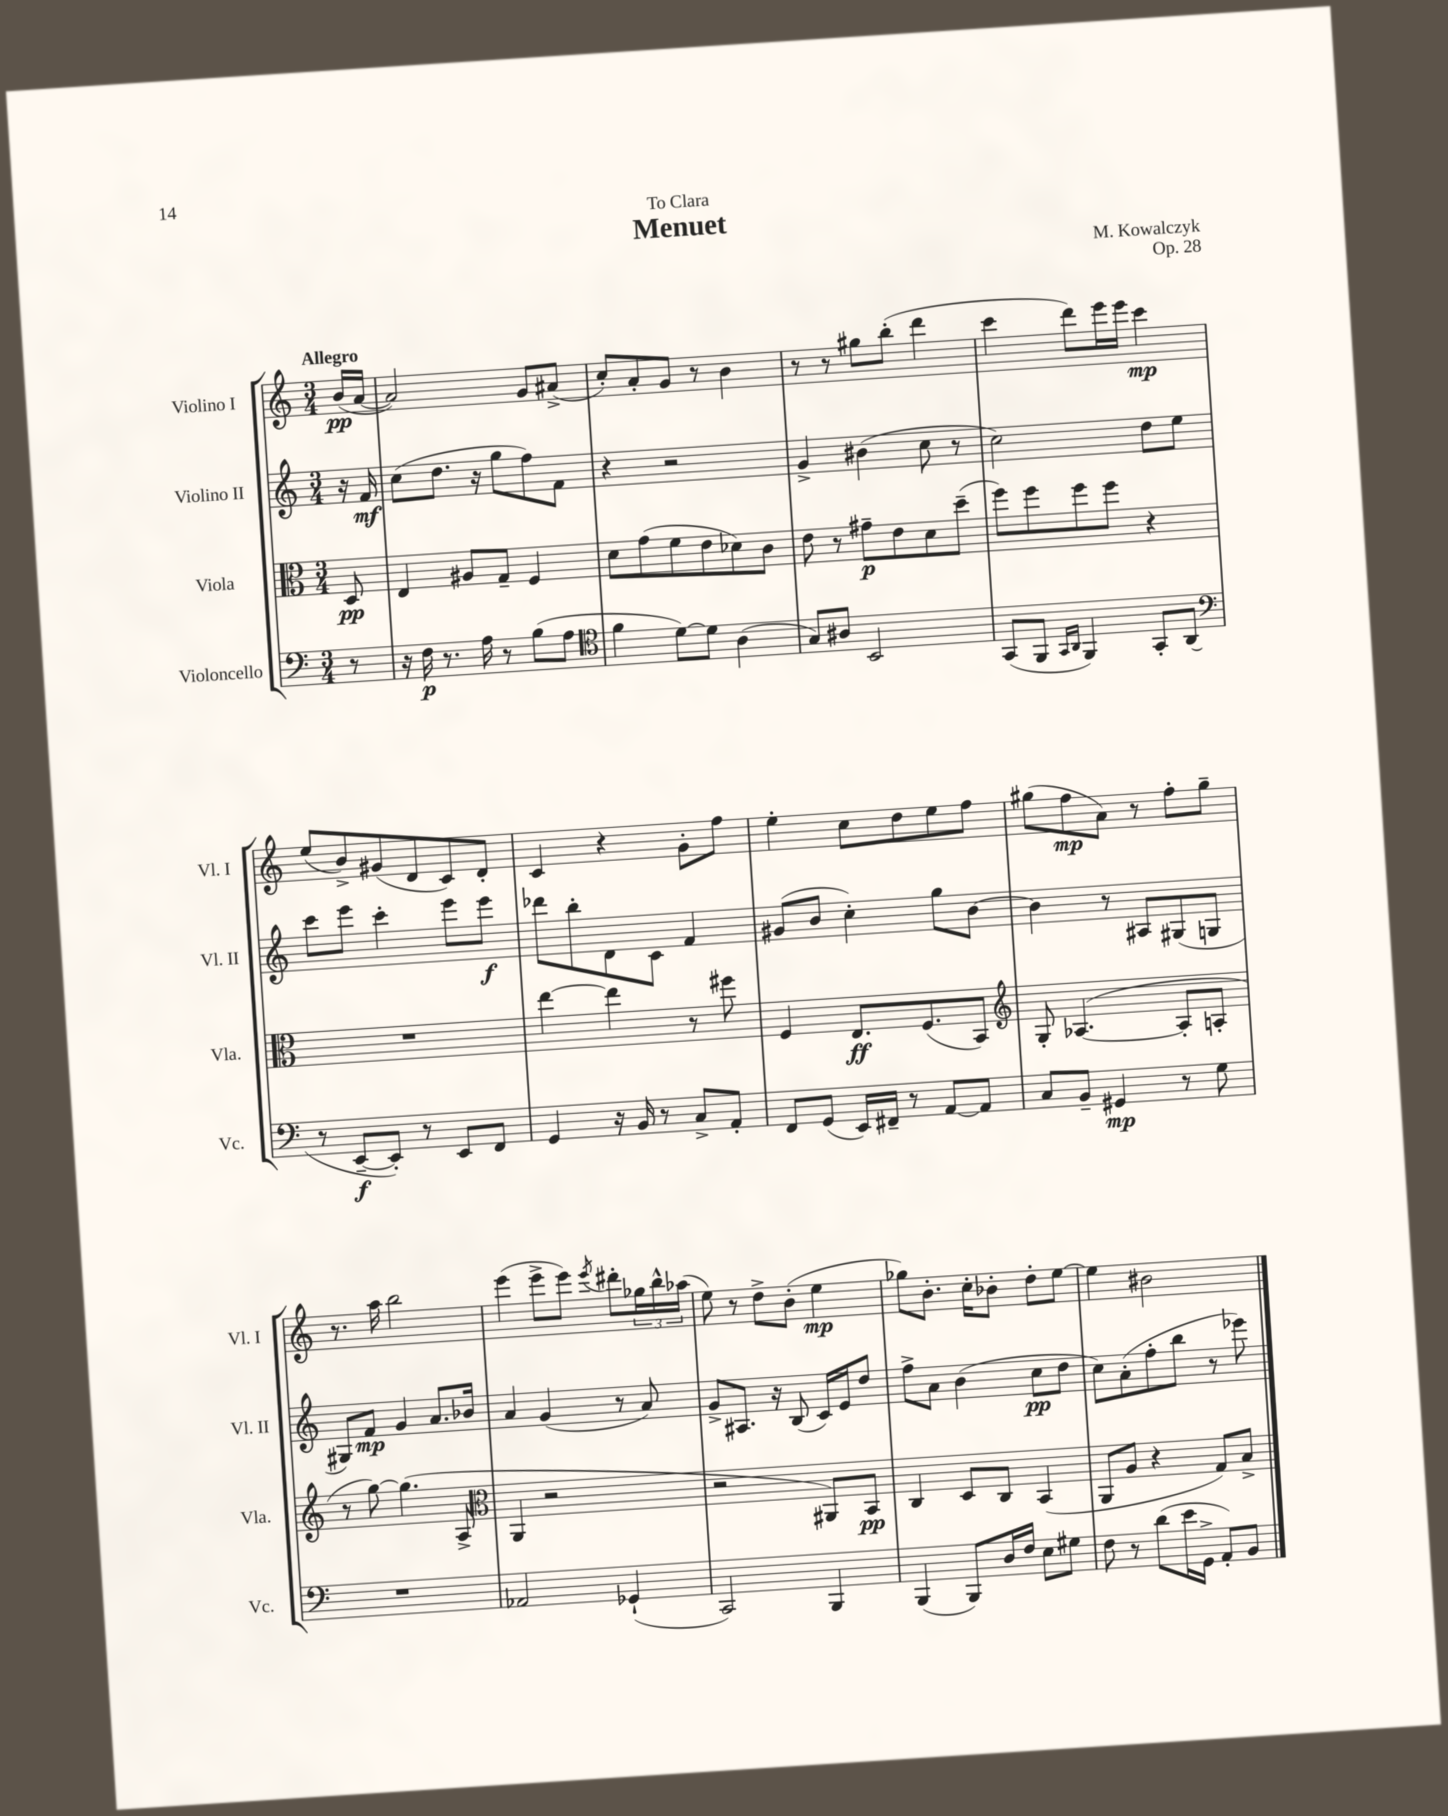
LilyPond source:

\header { title = "Menuet" composer = "M. Kowalczyk" dedication = "To Clara" opus = "Op. 28" }
<<
\new StaffGroup <<
\new Staff = "s0" \with { instrumentName = "Violino I" shortInstrumentName = "Vl. I" } {
    \clef treble \key c \major \numericTimeSignature \time 3/4 \partial 8 \tempo "Allegro"
    b'16\pp( a'16~ |
    a'2) g'8 ais'8->( |
    c''8-.) a'8-. g'8 r8 b'4 |
    r8 r8 gis''8 b''8-.( d'''4 |
    c'''4 d'''8) e'''16 e'''16 c'''4\mp |
    e''8( b'8->) gis'8( d'8 c'8) d'8-. |
    c'4 r4 g'8-. f''8 |
    e''4-. c''8 d''8 e''8 f''8 |
    gis''8( f''8\mp a'8) r8 f''8-. gis''8-- |
    r8. a''16 b''2 |
    e'''4( e'''8-> e'''8) \acciaccatura { e'''8 } dis'''8-. \tuplet 3/2 { ges''16 b''16-^ aes''16( } |
    e''8) r8 d''8-> b'8-.( e''4\mp |
    ges''8) b'8.-. c''16-. bes'8-. d''8-. e''8~ |
    e''4 bis'2 \bar "|." |
}
\new Staff = "s1" \with { instrumentName = "Violino II" shortInstrumentName = "Vl. II" } {
    \clef treble \key c \major \numericTimeSignature \time 3/4 \partial 8
    r16 f'16\mf |
    c''8( d''8. r16 g''8 f''8) f'8 |
    r4 r2 |
    g'4-> bis'4( c''8 r8 |
    c''2) d''8 e''8 |
    c'''8 e'''8 c'''4-. e'''8 e'''8\f |
    des'''8 b''8-. d'8 c'8 f'4 |
    gis'8( b'8 c''4-.) g''8 b'8~ |
    b'4 r8 ais8 gis8( g8 |
    gis8) f'8\mp g'4 a'8. bes'16 |
    a'4 g'4( r8 a'8) |
    g'8-> ais8. r16 b8( c'16) e'16 d''8 |
    f''8-> a'8 b'4( c''8\pp d''8 |
    c''8) a'8-.( f''8-. b''8 r8 ees'''8) \bar "|." |
}
\new Staff = "s2" \with { instrumentName = "Viola" shortInstrumentName = "Vla." } {
    \clef alto \key c \major \numericTimeSignature \time 3/4 \partial 8
    d8\pp |
    e4 ais8 g8-- f4 |
    d'8 g'8( f'8 e'8 des'8) c'8 |
    e'8 r8 gis'8--\p e'8 d'8 d''8--( |
    f''8) f''8 f''8 f''8 r4 |
    R2. |
    e''4~ e''4 r8 fis''8 |
    f4 e8.\ff f8.( b,8) |
    \clef treble g8-. aes4.~( aes8-. a8-. |
    r8 g''8~) g''4.( a8-> |
    \clef alto a,4 r2 |
    r2 ais,8) b,8\pp |
    c4 d8 c8 b,4( |
    a,8 a8 r4 g8) b8-> \bar "|." |
}
\new Staff = "s3" \with { instrumentName = "Violoncello" shortInstrumentName = "Vc." } {
    \clef bass \key c \major \numericTimeSignature \time 3/4 \partial 8
    r8 |
    r16 f16\p r8. a16 r8 b8( a8 |
    \clef tenor f'4 d'8~) d'8 a4( |
    g8) ais8 b,2 |
    g,8( f,8 \grace { g,16 a,16 } f,4) g,8-. a,8( |
    \clef bass r8 e,8~--\f e,8-.) r8 e,8 f,8 |
    g,4 r16 b,16 r8 c8-> a,8-. |
    f,8 g,8( e,16) fis,16-- r8 a,8~ a,8 |
    c8 b,8-- gis,4\mp r8 g8 |
    R2. |
    aes,2 ges,4-!( |
    c,2) b,,4 |
    b,,4( b,,8) d16 f16 e8 gis8 |
    f8 r8 d'8( e'16 g,16-> a,8-.) b,8 \bar "|." |
}
>>
>>
\layout { \context { \Score \remove "Bar_number_engraver" } }
